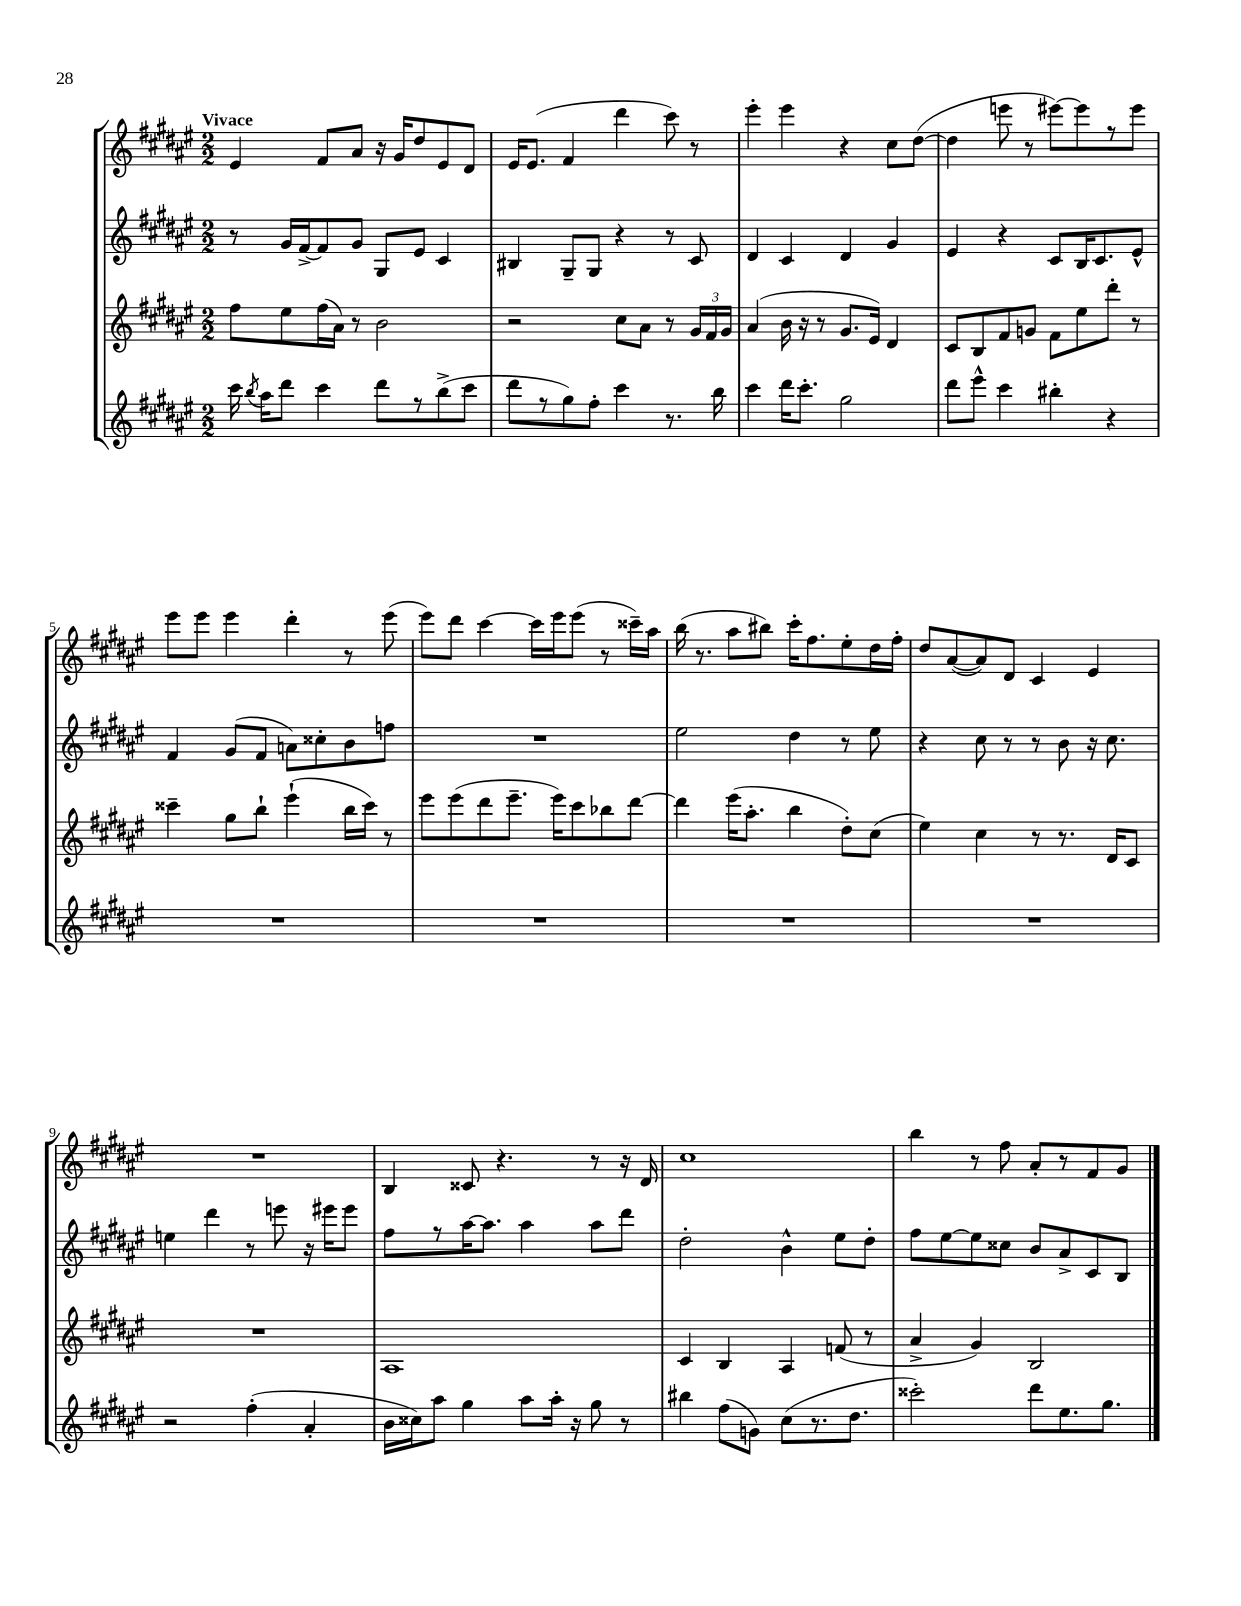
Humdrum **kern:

**kern	**kern	**kern	**kern
*staff4	*staff3	*staff2	*staff1
*clefG2	*clefG2	*clefG2	*clefG2
*k[f#c#g#d#a#e#]	*k[f#c#g#d#a#e#]	*k[f#c#g#d#a#e#]	*k[f#c#g#d#a#e#]
*M2/2	*M2/2	*M2/2	*M2/2
16ccc#	8ff#	8r	4e#
8qbb	.	.	.
16aa#	.	.	.
8ddd#	8ee#	16g#	.
.	.	[16f#^	.
4ccc#	(16ff#	8f#]	8f#
.	16a#)	.	.
.	8r	8g#	8a#
8ddd#	2b	8G#	16r
.	.	.	16g#
8r	.	8e#	8dd#
(8bb^	.	4c#	8e#
8ccc#	.	.	8d#
=	=	=	=
8ddd#	2r	4B#	16e#
.	.	.	(8.e#
8r	.	.	.
8gg#)	.	8G#~	4f#
8ff#'	.	8G#	.
4ccc#	8cc#	4r	4ddd#
.	8a#	.	.
8.r	8r	8r	8ccc#)
.	24g#	8c#	8r
.	24f#	.	.
16bb	.	.	.
.	24g#	.	.
=	=	=	=
4ccc#	(4a#	4d#	4eee#'
16ddd#	16b	4c#	4eee#
8.ccc#'	16r	.	.
.	8r	.	.
2gg#	8.g#	4d#	4r
.	16e#)	.	.
.	4d#	4g#	8cc#
.	.	.	([8dd#
=	=	=	=
8ddd#	8c#	4e#	4dd#]
8eee#^^	8B	.	.
4ccc#	8f#	4r	8eee
.	8g	.	8r
4bb#'	8f#	8c#	[8eee#)
.	8ee#	16B	8eee#]
.	.	8.c#	.
4r	8ddd#'	.	8r
.	8r	8e#^^	8eee#
=	=	=	=
1r	4ccc##~	4f#	8eee#
.	.	.	8eee#
.	8gg#	(8g#	4eee#
.	8bb`	8f#	.
.	(4eee#`	8a)	4ddd#'
.	.	8cc##'	.
.	16bb	8b	8r
.	16ccc##)	.	.
.	8r	8ff	(8eee#
=	=	=	=
1r	8eee#	1r	8eee#)
.	(8eee#	.	8ddd#
.	8ddd#	.	[4ccc#
.	8.eee#~	.	.
.	.	.	16ccc#]
.	16eee#)	.	16eee#
.	8ccc#	.	(8eee#
.	8bb-	.	8r
.	[8ddd#	.	16ccc##~)
.	.	.	16aa#
=	=	=	=
1r	4ddd#]	2ee#	(16bb
.	.	.	8.r
.	(16eee#	.	8aa#
.	8.aa#'	.	.
.	.	.	8bb#)
.	4bb	4dd#	16ccc#'
.	.	.	8.ff#
.	8dd#')	8r	8ee#'
.	(8cc#	8ee#	16dd#
.	.	.	16ff#'
=	=	=	=
1r	4ee#)	4r	8dd#
.	.	.	([8a#
.	4cc#	8cc#	8a#])
.	.	8r	8d#
.	8r	8r	4c#
.	8.r	8b	.
.	.	16r	4e#
.	16d#	8.cc#	.
.	8c#	.	.
=	=	=	=
2r	1r	4ee	1r
.	.	4ddd#	.
(4ff#'	.	8r	.
.	.	8eee	.
4a#'	.	16r	.
.	.	16eee#	.
.	.	8eee#	.
=	=	=	=
16b	1A#	8ff#	4B
16cc##)	.	.	.
8aa#	.	8r	.
4gg#	.	[16aa#	8c##
.	.	8.aa#]	.
.	.	.	4.r
8aa#	.	4aa#	.
16aa#'	.	.	.
16r	.	.	.
8gg#	.	8aa#	8r
8r	.	8ddd#	16r
.	.	.	16d#
=	=	=	=
4bb#	4c#	2dd#'	1cc#
(8ff#	4B	.	.
8g)	.	.	.
(8cc#	4A#	4b^^	.
8.r	.	.	.
.	(8f	8ee#	.
8.dd#	.	.	.
.	8r	8dd#'	.
=	=	=	=
2ccc##')	4a#^	8ff#	4bb
.	.	[8ee#	.
.	4g#)	8ee#]	8r
.	.	8cc##	8ff#
8ddd#	2B	8b	8a#'
8.ee#	.	8a#^	8r
.	.	8c#	8f#
8.gg#	.	.	.
.	.	8B	8g#
==	==	==	==
*-	*-	*-	*-
